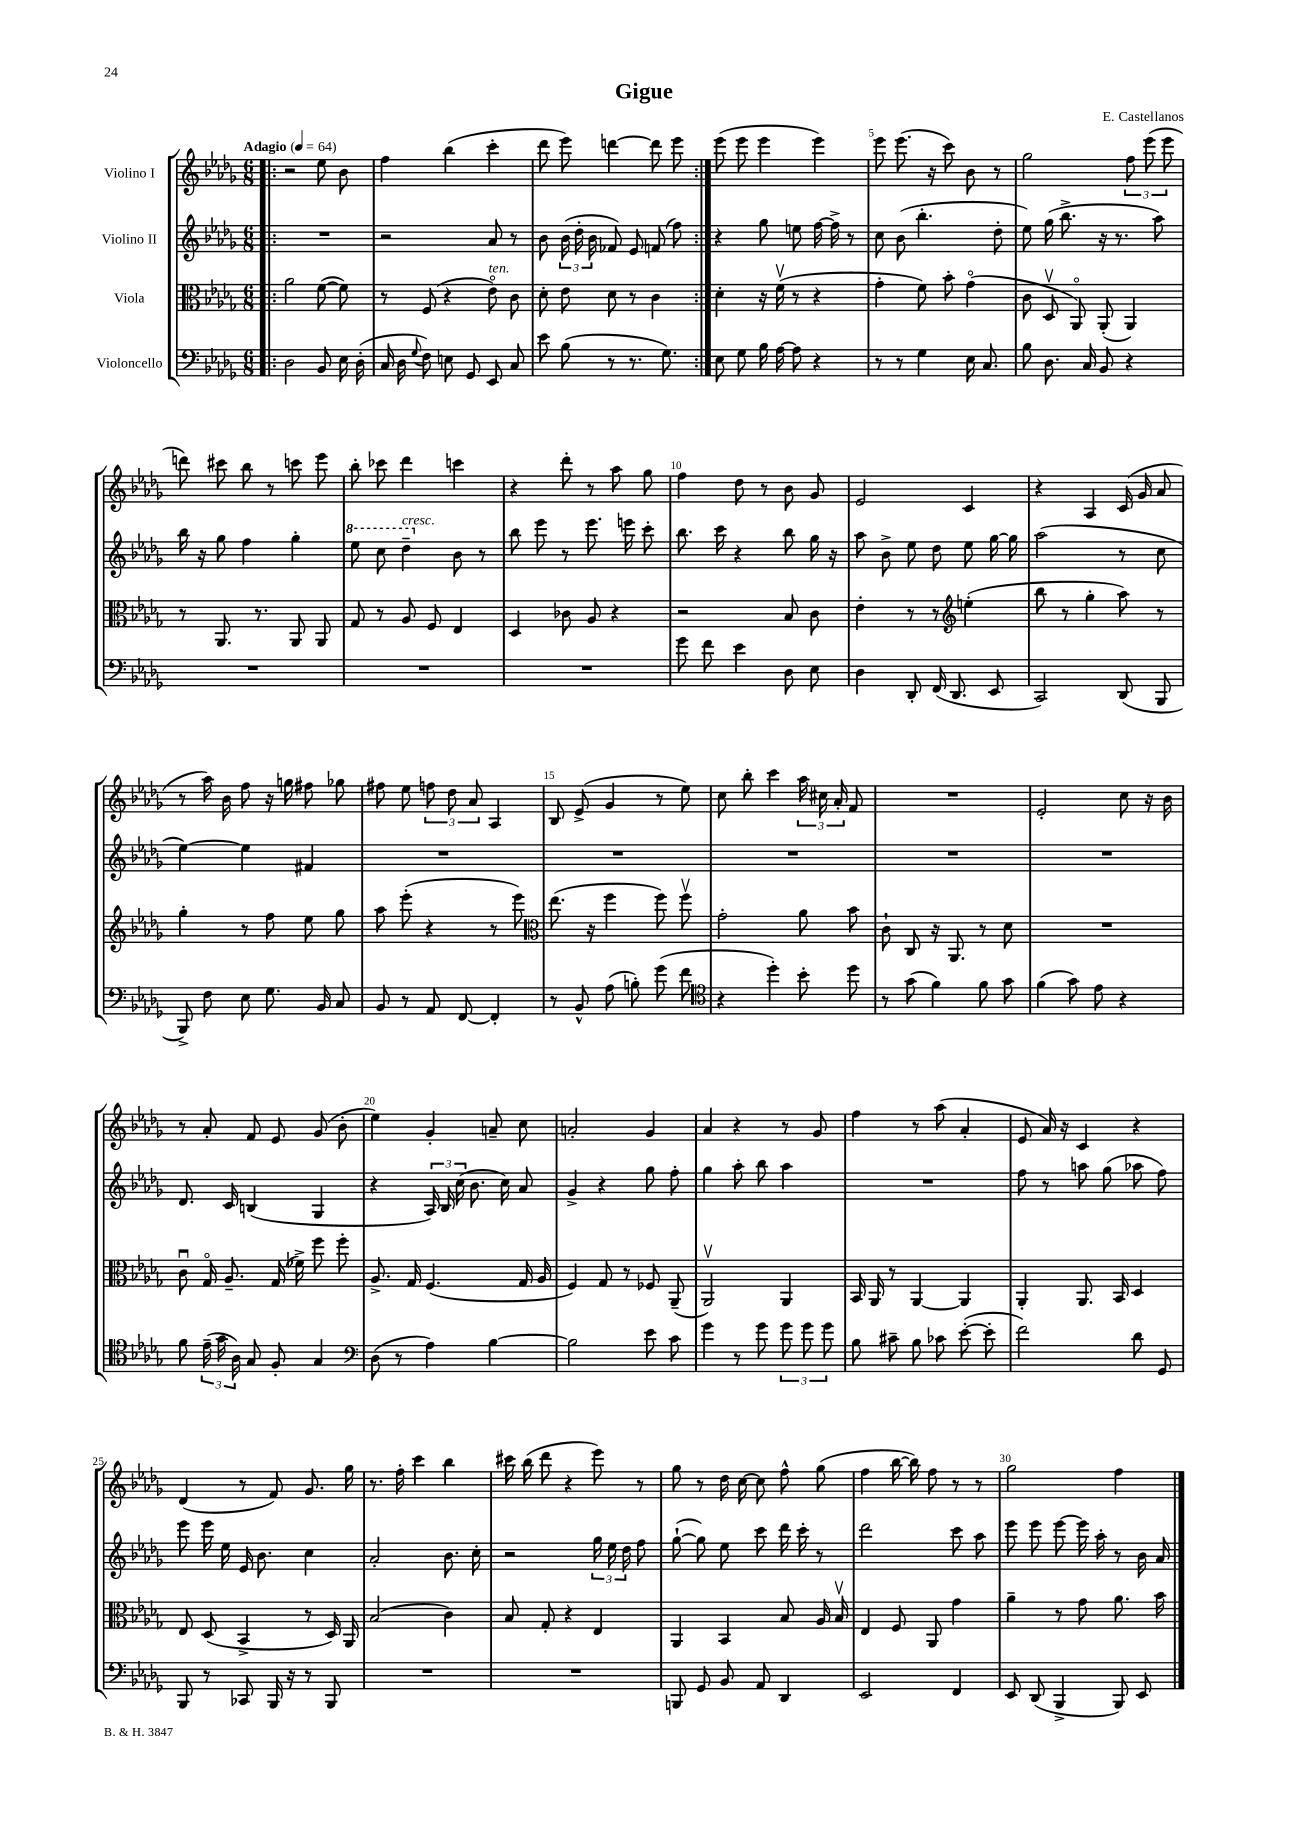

**kern	**kern	**kern	**kern
*part4	*part3	*part2	*part1
*staff4	*staff3	*staff2	*staff1
*I"Violoncello	*I"Viola	*I"Violino II	*I"Violino I
*clefF4	*clefC3	*clefG2	*clefG2
*k[b-e-a-d-g-]	*k[b-e-a-d-g-]	*k[b-e-a-d-g-]	*k[b-e-a-d-g-]
*M6/8	*M6/8	*M6/8	*M6/8
*MM64	*MM64	*MM64	*MM64
=1!|:	=1!|:	=1!|:	=1!|:
!	!	!	!LO:TX:a:B:t=Adagio
2D-\	2a-\	2.r	2r
8BB-/	([8f\	.	8ee-\
16E-\	8f\])	.	8b-\
(16D-'\	.	.	.
=2	=2	=2	=2
16C/	8r	2r	4ff\
16D-\	.	.	.
8qqG-/	.	.	.
8F\)	(8F/	.	.
8En\	4r	.	(4bb-\
8GG-/	.	.	.
!	!LO:TX:a:i:t=ten.	!	!
8EE-/	8e-\)	8a-/	4ccc'\
8C/	8c\	8r	.
=3	=3	=3	=3
8e-\	8d-'\	8b-\	8ddd-\
(8B-\	8e-\	(24b-\	8eee-\)
.	.	24dd-'\	.
.	.	24b-\	.
8r	8d-\	8f-X/)	[4dddn\
8.r	8r	8e-/	.
.	4c\	(8fn/	8ddd\]
8.G-\)	.	.	.
.	.	8ff\)	8eee-\
=4:|!	=4:|!	=4:|!	=4:|!
8E-\	4d-'\	4r	(8eee-\
8G-\	.	.	8eee-\
16B-\	16r	8gg-\	4eee-\
[16A-\	(16fv\	.	.
8A-\]	8r	8een\	.
4r	4r	[16ff\	4eee-\)
.	.	16ff^\]	.
.	.	8r	.
=5	=5	=5	=5
8r	4g-'\	8cc\	8eee-\
8r	.	(8b-\	(8.eee-\
4G-\	8f\)	4.bb-'\	.
.	.	.	16r
.	8b-'\	.	8ccc\)
16E-\	(4g-\	.	8b-\
8.C/	.	.	.
.	.	8dd-'\	8r
=6	=6	=6	=6
8B-\	8c\	8ee-\)	2gg-\
8.D-\	8D-v/	(16gg-\	.
.	.	8.bb-^\	.
.	8AA-/)	.	.
16C/	.	.	.
8BB-/	(8AA-'/	16r	.
.	.	8.r	.
4r	4AA-/)	.	12ff\
.	.	.	(12eee-\
.	.	8aa-\)	.
.	.	.	12eee-\
!!LO:LB:g=z
=7	=7	=7	=7
2.r	8r	16bb-\	8dddn\)
.	.	16r	.
.	8.AA-/	8gg-\	8ccc#X\
.	.	4ff\	8bb-\
.	8.r	.	.
.	.	.	8r
.	8AA-/	4gg-'\	8cccn\
.	8AA-/	.	8eee-\
=8	=8	=8	=8
*	*	*8va	*
2.r	8G-/	8eee-\	8bb-'\
.	8r	8ccc\	8ccc-X\
!	!	!LO:TX:a:i:t=cresc.	!
.	8A-/	4ddd-~\	4ddd-\
.	8F/	.	.
*	*	*X8va	*
.	4E-/	8b-\	4cccn\
.	.	8r	.
=9	=9	=9	=9
2.r	4D-/	8bb-\	4r
.	.	8eee-\	.
.	8c-X\	8r	8ddd-'\
.	8A-/	8.eee-\	8r
.	4r	.	8aa-\
.	.	16eeen\	.
.	.	8ccc'\	8gg-\
=10	=10	=10	=10
8g-\	2r	8.bb-\	4ff\
8f\	.	.	.
.	.	16ccc\	.
4e-\	.	4r	8dd-\
.	.	.	8r
8D-\	8B-/	8bb-\	8b-\
8E-\	8c\	16gg-\	8g-/
.	.	16r	.
=11	=11	=11	=11
4D-\	4e-'\	8aa-\	2e-/
.	.	8b-^\	.
8DD-'/	8r	8ee-\	.
(16FF/	8r	8dd-\	.
8.DD-/	.	.	.
*	*clefG2	*	*
.	(4een'\	8ee-\	4c/
8EE-/	.	[16gg-\	.
.	.	16gg-\]	.
=12	=12	=12	=12
2CC/)	8bb-\	(2aa-\	4r
.	8r	.	.
.	4gg-'\	.	4A-/
(8DD-/	8aa-\)	8r	(16c/
.	.	.	16g-/
8BBB-/	8r	8cc\	8a-/
!!LO:LB:g=z
=13	=13	=13	=13
8BBB-^/)	4gg-'\	[4ee-\)	8r
8F\	.	.	16aa-\)
.	.	.	16b-\
8E-\	8r	4ee-\]	8ff\
8.G-\	8ff\	.	16r
.	.	.	16ggn\
.	8ee-\	4f#X/	8ff#X\
16BB-/	.	.	.
8C/	8gg-\	.	8gg-X\
=14	=14	=14	=14
8BB-/	8aa-\	2.r	8ff#X\
8r	(8eee-'\	.	8ee-\
8AA-/	4r	.	12ffn\
.	.	.	12dd-\
[8FF/	.	.	.
.	.	.	12a-/
4FF'/]	8r	.	4A-/
.	8eee-\)	.	.
=15	=15	=15	=15
*	*clefC3	*	*
8r	(8.ee-\	2.r	8B-/
8BB-^^/	.	.	(8e-^/
.	16r	.	.
(8A-\	4ff\	.	4g-/
8Bn'\)	.	.	.
(8g-\	8ff\)	.	8r
8f\	8ffv\	.	8ee-\)
=16	=16	=16	=16
*clefC4	*	*	*
4r	2g-'\	2.r	8cc\
.	.	.	8bb-'\
4dd-'\)	.	.	4ccc\
8b-'\	8a-\	.	24aa-\
.	.	.	24cc#X\
.	.	.	24a-'/
8dd-\	8b-\	.	8f/
=17	=17	=17	=17
8r	8c`\	2.r	2.r
(8g-\	8C/	.	.
4f\)	16r	.	.
.	8.AA-/	.	.
8f\	8r	.	.
8g-\	8d-\	.	.
=18	=18	=18	=18
(4f\	2.r	2.r	2e-'/
8g-\)	.	.	.
8e-\	.	.	.
4r	.	.	8cc\
.	.	.	16r
.	.	.	16b-\
!!LO:LB:g=z
=19	=19	=19	=19
8f\	8cu\	8.d-/	8r
(24e-~\	16G-/	.	8a-'/
24g-\	.	.	.
.	8.A-~/	16c/	.
24A-\)	.	.	.
8G-/	.	(4Bn/	8f/
8F'/	(16G-/	.	8e-/
.	16f-X^\)	.	.
4G-/	8ff\	4G-/	(8g-/
.	8ff'\	.	8b-'\
=20	=20	=20	=20
*clefF4	*	*	*
(8D-\	8.A-^/	4r	4ee-\)
8r	.	.	.
.	16G-/	.	.
4A-\)	(4.F/	24A-/)	4g-'/
.	.	24B-/	.
.	.	(24cc\	.
.	.	8.b-\	.
[4B-\	.	.	8an~/
.	.	16cc\)	.
.	16G-/	8a-/	8cc\
.	16A-/	.	.
=21	=21	=21	=21
2B-\]	4F/)	4g-^/	2an'/
.	8G-/	4r	.
.	8r	.	.
8e-\	8F-X/	8gg-\	4g-/
8c\	(8AA-~/	8ff'\	.
=22	=22	=22	=22
4g-\	2AA-v/)	4gg-\	4a-/
8r	.	8aa-'\	4r
8g-\	.	8bb-\	.
12g-\	4AA-/	4aa-\	8r
12g-\	.	.	.
.	.	.	8g-/
12g-\	.	.	.
=23	=23	=23	=23
8B-\	16BB-/	2.r	4ff\
.	16AA-/	.	.
8c#X~\	8r	.	.
8B-\	[4AA-/	.	8r
8c-X\	.	.	(8aa-\
([8e-'\	4AA-/]	.	4a-'/
8e-'\]	.	.	.
=24	=24	=24	=24
2f\)	4AA-'/	8ff\	8e-/
.	.	8r	16a-/)
.	.	.	16r
.	8.AA-/	8aan\	4c/
.	.	(8gg-\	.
.	16BB-/	.	.
8d-\	4D-/	8aa-X\	4r
8GG-/	.	8ff\)	.
!!LO:LB:g=z
=25	=25	=25	=25
8BBB-/	8E-/	8eee-\	(4d-/
8r	(8D-/	16eee-\	.
.	.	16ee-\	.
8CC-X/	4BB-^/	16e-/	8r
.	.	8.b-\	.
16BBB-/	.	.	8f/)
16r	.	.	.
8r	8r	4cc\	8.g-/
8BBB-/	16D-/)	.	.
.	16AA-/	.	16gg-\
=26	=26	=26	=26
2.r	(2B-/	2a-'/	8.r
.	.	.	16ff'\
.	.	.	4ccc\
.	4c\)	8.b-\	4bb-\
.	.	16cc'\	.
=27	=27	=27	=27
2.r	8B-/	2r	16ccc#X\
.	.	.	(16bb-\
.	8G-'/	.	8ddd-\
.	4r	.	4r
.	4E-/	24gg-\	8eee-\)
.	.	24ee-\	.
.	.	24dd-\	.
.	.	8ff\	8r
=28	=28	=28	=28
8BBBn/	4AA-/	([8gg-`\	8gg-\
8GG-/	.	8gg-\])	8r
8BB-/	4BB-/	8ee-\	16dd-\
.	.	.	[16cc\
8AA-/	.	8ccc\	8cc\]
4DD-/	8B-/	16ddd-\	8ff^^\
.	.	16ccc'\	.
.	16A-/	8r	(8gg-\
.	16B-v/	.	.
=29	=29	=29	=29
2EE-/	4E-/	2ddd-\	4ff\
.	8F/	.	[16bb-\
.	.	.	16bb-\])
.	8AA-/	.	8ff\
4FF/	4g-\	8ccc\	8r
.	.	8aa-\	8r
=30	=30	=30	=30
8EE-/	4a-~\	8eee-\	2gg-\
(8DD-/	.	8eee-\	.
4BBB-^/	8r	[8eee-\	.
.	8g-\	16eee-\]	.
.	.	16aa-'\	.
8BBB-/)	8.a-\	8r	4ff\
8EE-/	.	16b-\	.
.	16b-\	16a-/	.
==	==	==	==
*-	*-	*-	*-
